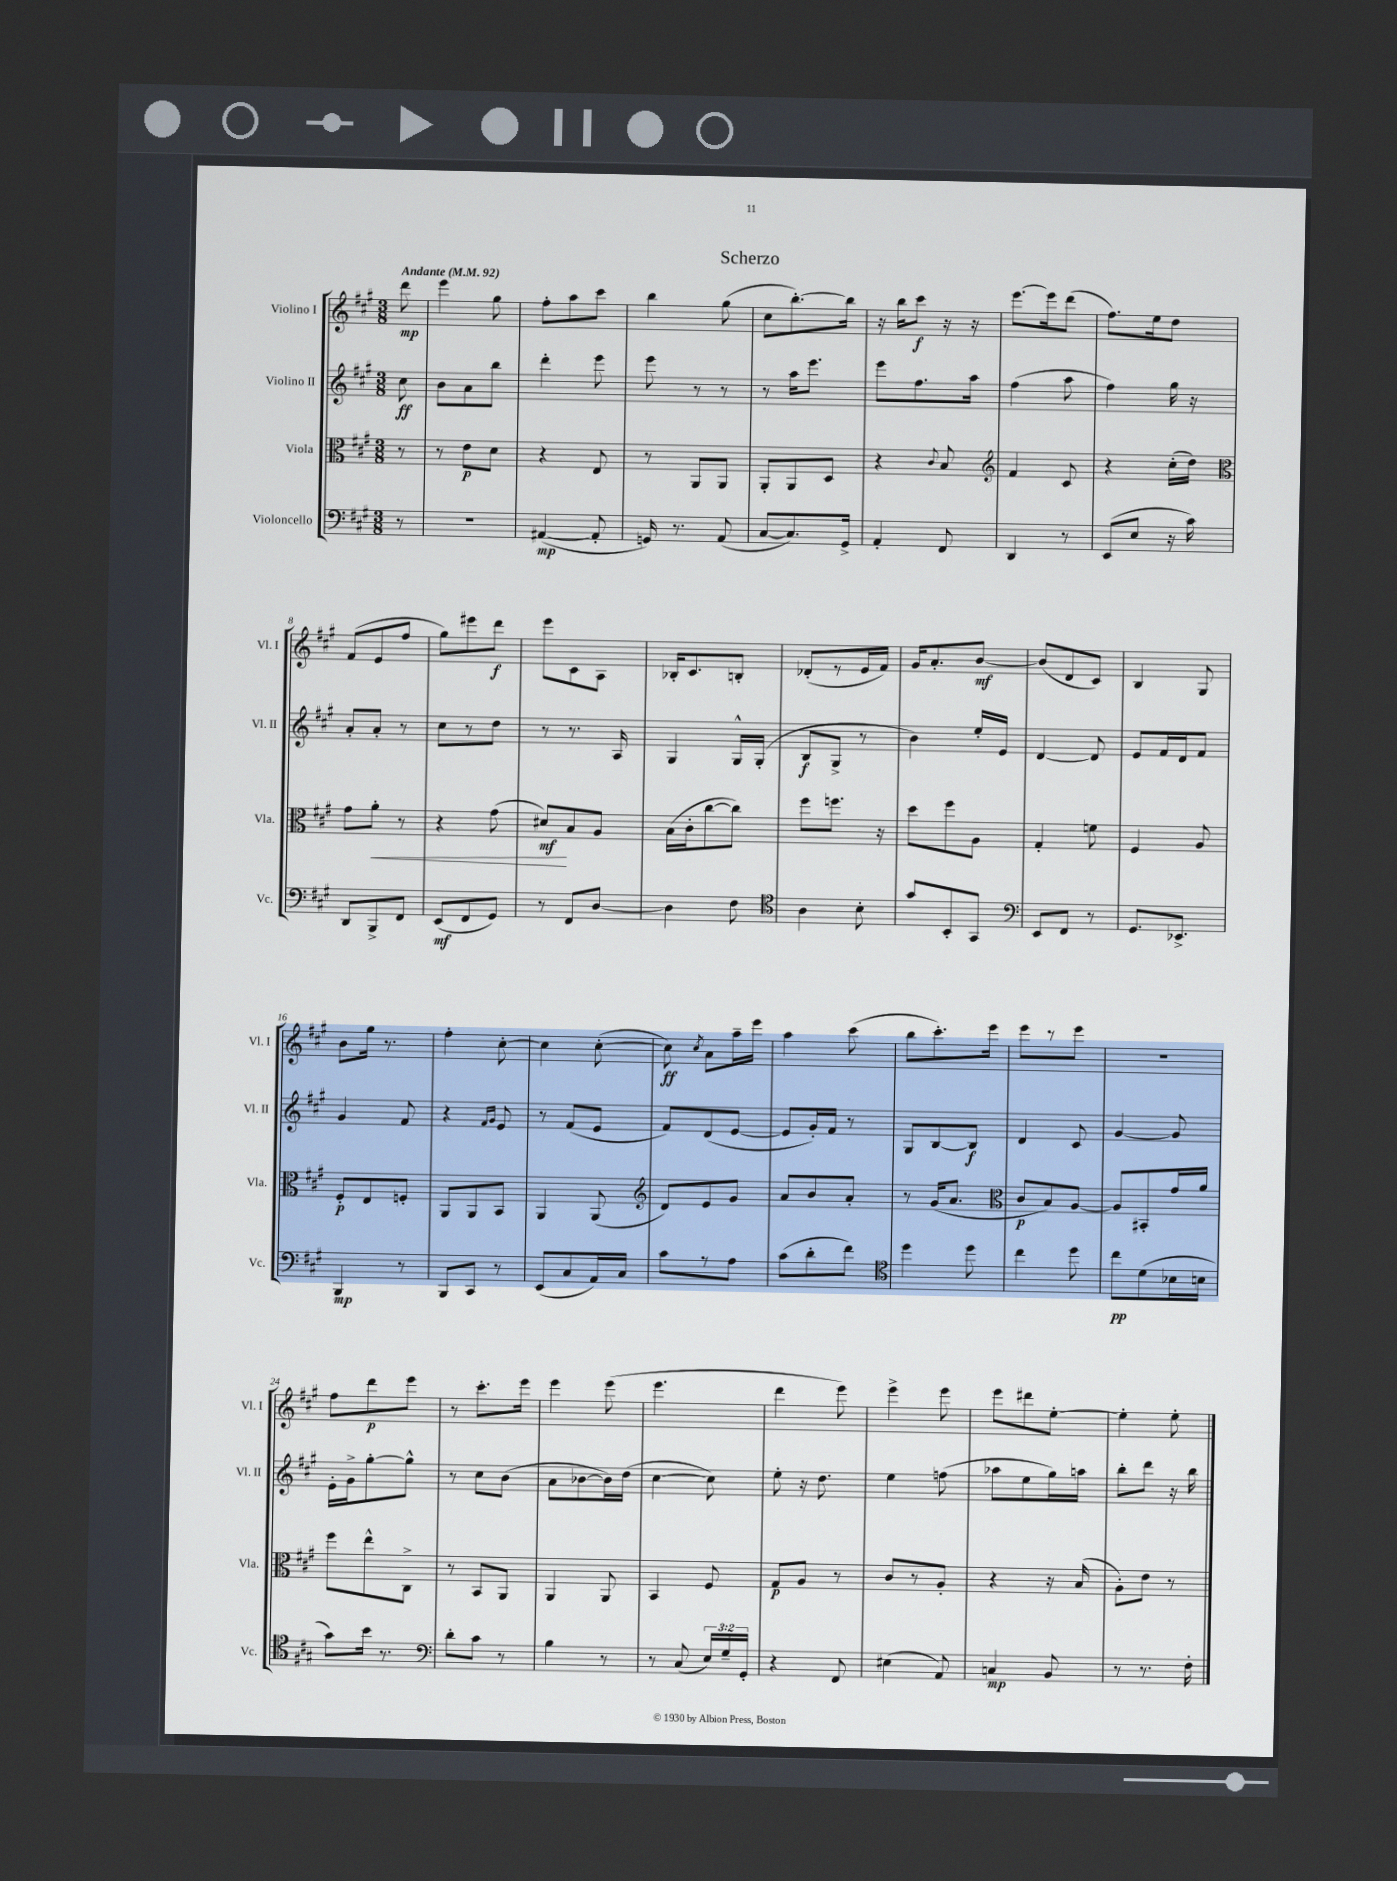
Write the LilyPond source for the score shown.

\header { title = "Scherzo" }
<<
\new StaffGroup <<
\new Staff = "s0" \with { instrumentName = "Violino I" shortInstrumentName = "Vl. I" } {
    \clef treble \key a \major \numericTimeSignature \time 3/8 \partial 8 \tempo "Andante" 4 = 92
    \autoBeamOff d'''8\mp |
    e'''4 gis''8 |
    fis''8[-. a''8 cis'''8] |
    b''4 gis''8( |
    cis''8[ b''8.~-.) b''16] |
    r16 b''16[ cis'''8]\f r16 r16 |
    e'''8.[~ e'''16 d'''8]( |
    fis''8.[) e''16 d''8] |
    fis'8[( e'8 fis''8] |
    gis''8[) eis'''8 d'''8]\f |
    e'''8[ cis'8 a8] |
    bes16[-. cis'8. b8]-. |
    des'8[-.( r8 e'16 fis'16]) |
    gis'16[ a'8.-. b'8]~\mf |
    b'8[( d'8 cis'8]) |
    b4 gis8 |
    b'8[ gis''16] r8. |
    fis''4-. cis''8~-. |
    cis''4 cis''8~-.( |
    cis''8\ff) \acciaccatura { cis''8 } a'8[ a''16-- e'''16] |
    a''4 cis'''8( |
    b''8[ cis'''8.-.) e'''16] |
    e'''8[ r8 e'''8] |
    R4. |
    fis''8[ d'''8\p e'''8] |
    r8 cis'''8.[-. e'''16] |
    e'''4 e'''8( |
    e'''4. |
    d'''4 e'''8) |
    e'''4-> e'''8 |
    e'''8[ dis'''8 e''8]~-. |
    e''4-. e''8-. \bar "|." |
}
\new Staff = "s1" \with { instrumentName = "Violino II" shortInstrumentName = "Vl. II" } {
    \clef treble \key a \major \numericTimeSignature \time 3/8 \partial 8
    \autoBeamOff cis''8\ff |
    b'8[ a'8 b''8] |
    d'''4-. e'''8 |
    e'''8 r8 r8 |
    r8 a''16[ e'''8.] |
    e'''8[ fis''8. a''16] |
    fis''4( a''8 |
    fis''4) gis''16 r16 |
    a'8[-. a'8]-. r8 |
    cis''8[ r8 d''8] |
    r8 r8. a16 |
    gis4 gis16[-^ gis16]-.( |
    b8[\f gis8]-> r8 |
    b'4) e''16[-. e'16] |
    d'4~ d'8 |
    e'8[ fis'16 d'16 fis'8] |
    gis'4 fis'8 |
    r4 \grace { fis'16[ gis'16] } e'8 |
    r8 fis'8[( e'8] |
    fis'8[) d'8( e'8]~ |
    e'8[ gis'16-.) fis'16] r8 |
    gis8[ b8~ b8]\f |
    d'4 cis'8 |
    gis'4~ gis'8 |
    e'16[-. gis'16-> gis''8~-. gis''8]-^ |
    r8 cis''8[ b'8]( |
    a'8[ bes'8~ bes'16) d''16]( |
    cis''4~ cis''8) |
    e''8-. r16 d''8. |
    e''4 f''8( |
    aes''8[ e''8 gis''16) a''16] |
    b''8[-. d'''8] r16 b''16 \bar "|." |
}
\new Staff = "s2" \with { instrumentName = "Viola" shortInstrumentName = "Vla." } {
    \clef alto \key a \major \numericTimeSignature \time 3/8 \partial 8
    \autoBeamOff r8 |
    r8 e'8[\p d'8] |
    r4 e8 |
    r8 a,8[ a,8] |
    a,8[-. a,8 d8] |
    r4 \appoggiatura { cis'8 } b8 |
    \clef treble fis'4 cis'8 |
    r4 cis''16[-.( d''16]) |
    \clef alto gis'8[ a'8]-.\< r8 |
    r4 gis'8( |
    dis'8[\mf\!) b8 a8] |
    b16[( cis'16-. cis''8~ cis''8]) |
    fis''8[ f''8.] r16 |
    d''8[ fis''8 a8] |
    gis4-. f'8 |
    fis4 a8 |
    fis8[-.\p e8 f8]-. |
    a,8[ a,8 b,8] |
    a,4 a,8( |
    \clef treble d'8[) e'8 gis'8] |
    a'8[ b'8 a'8]-. |
    r8 gis'16[( a'8.] |
    \clef alto cis'8[\p b8) a8]~ |
    a8[ bis,8-. gis'16 a'16] |
    fis''8[ e''8-^ cis8]-> |
    r8 b,8[ a,8] |
    a,4 a,8 |
    b,4 fis8 |
    gis8[\p a8] r8 |
    cis'8[ r8 a8]-. |
    r4 r16 b16( |
    a8[-.) e'8] r8 \bar "|." |
}
\new Staff = "s3" \with { instrumentName = "Violoncello" shortInstrumentName = "Vc." } {
    \clef bass \key a \major \numericTimeSignature \time 3/8 \override Staff.TupletNumber.text = #tuplet-number::calc-fraction-text \partial 8
    \autoBeamOff r8 |
    R4. |
    ais,4~\mp( ais,8-. |
    g,16) r8. a,8( |
    cis8[~ cis8.) gis,16]-> |
    a,4-. fis,8 |
    d,4 r8 |
    e,8[( e8] r16 cis'16) |
    d,8[ b,,8-> fis,8] |
    e,8[\mf( fis,8 gis,8]) |
    r8 fis,8[ d8]~ |
    d4 fis8 |
    \clef tenor a4 b8-. |
    gis'8[ b,8-. gis,8] |
    \clef bass e,8[ fis,8] r8 |
    gis,8.[ ees,8.]-> |
    b,,4\mp r8 |
    b,,8[ cis,8] r8 |
    e,8[( cis8 a,16) cis16] |
    cis'8[ r8 a8] |
    cis'8[( d'8-. fis'8]) |
    \clef tenor d''4 d''8 |
    cis''4 d''8 |
    cis''8[\pp d'8( bes16 b16] |
    gis'8[) b'16] r8. |
    \clef bass d'8[-. cis'8] r8 |
    b4 r8 |
    r8 cis8( \tuplet 3/2 { e16[) gis16-- gis,16]-. } |
    r4 fis,8 |
    eis4( a,8) |
    c4\mp b,8 |
    r8 r8. fis16-. \bar "|." |
}
>>
>>
